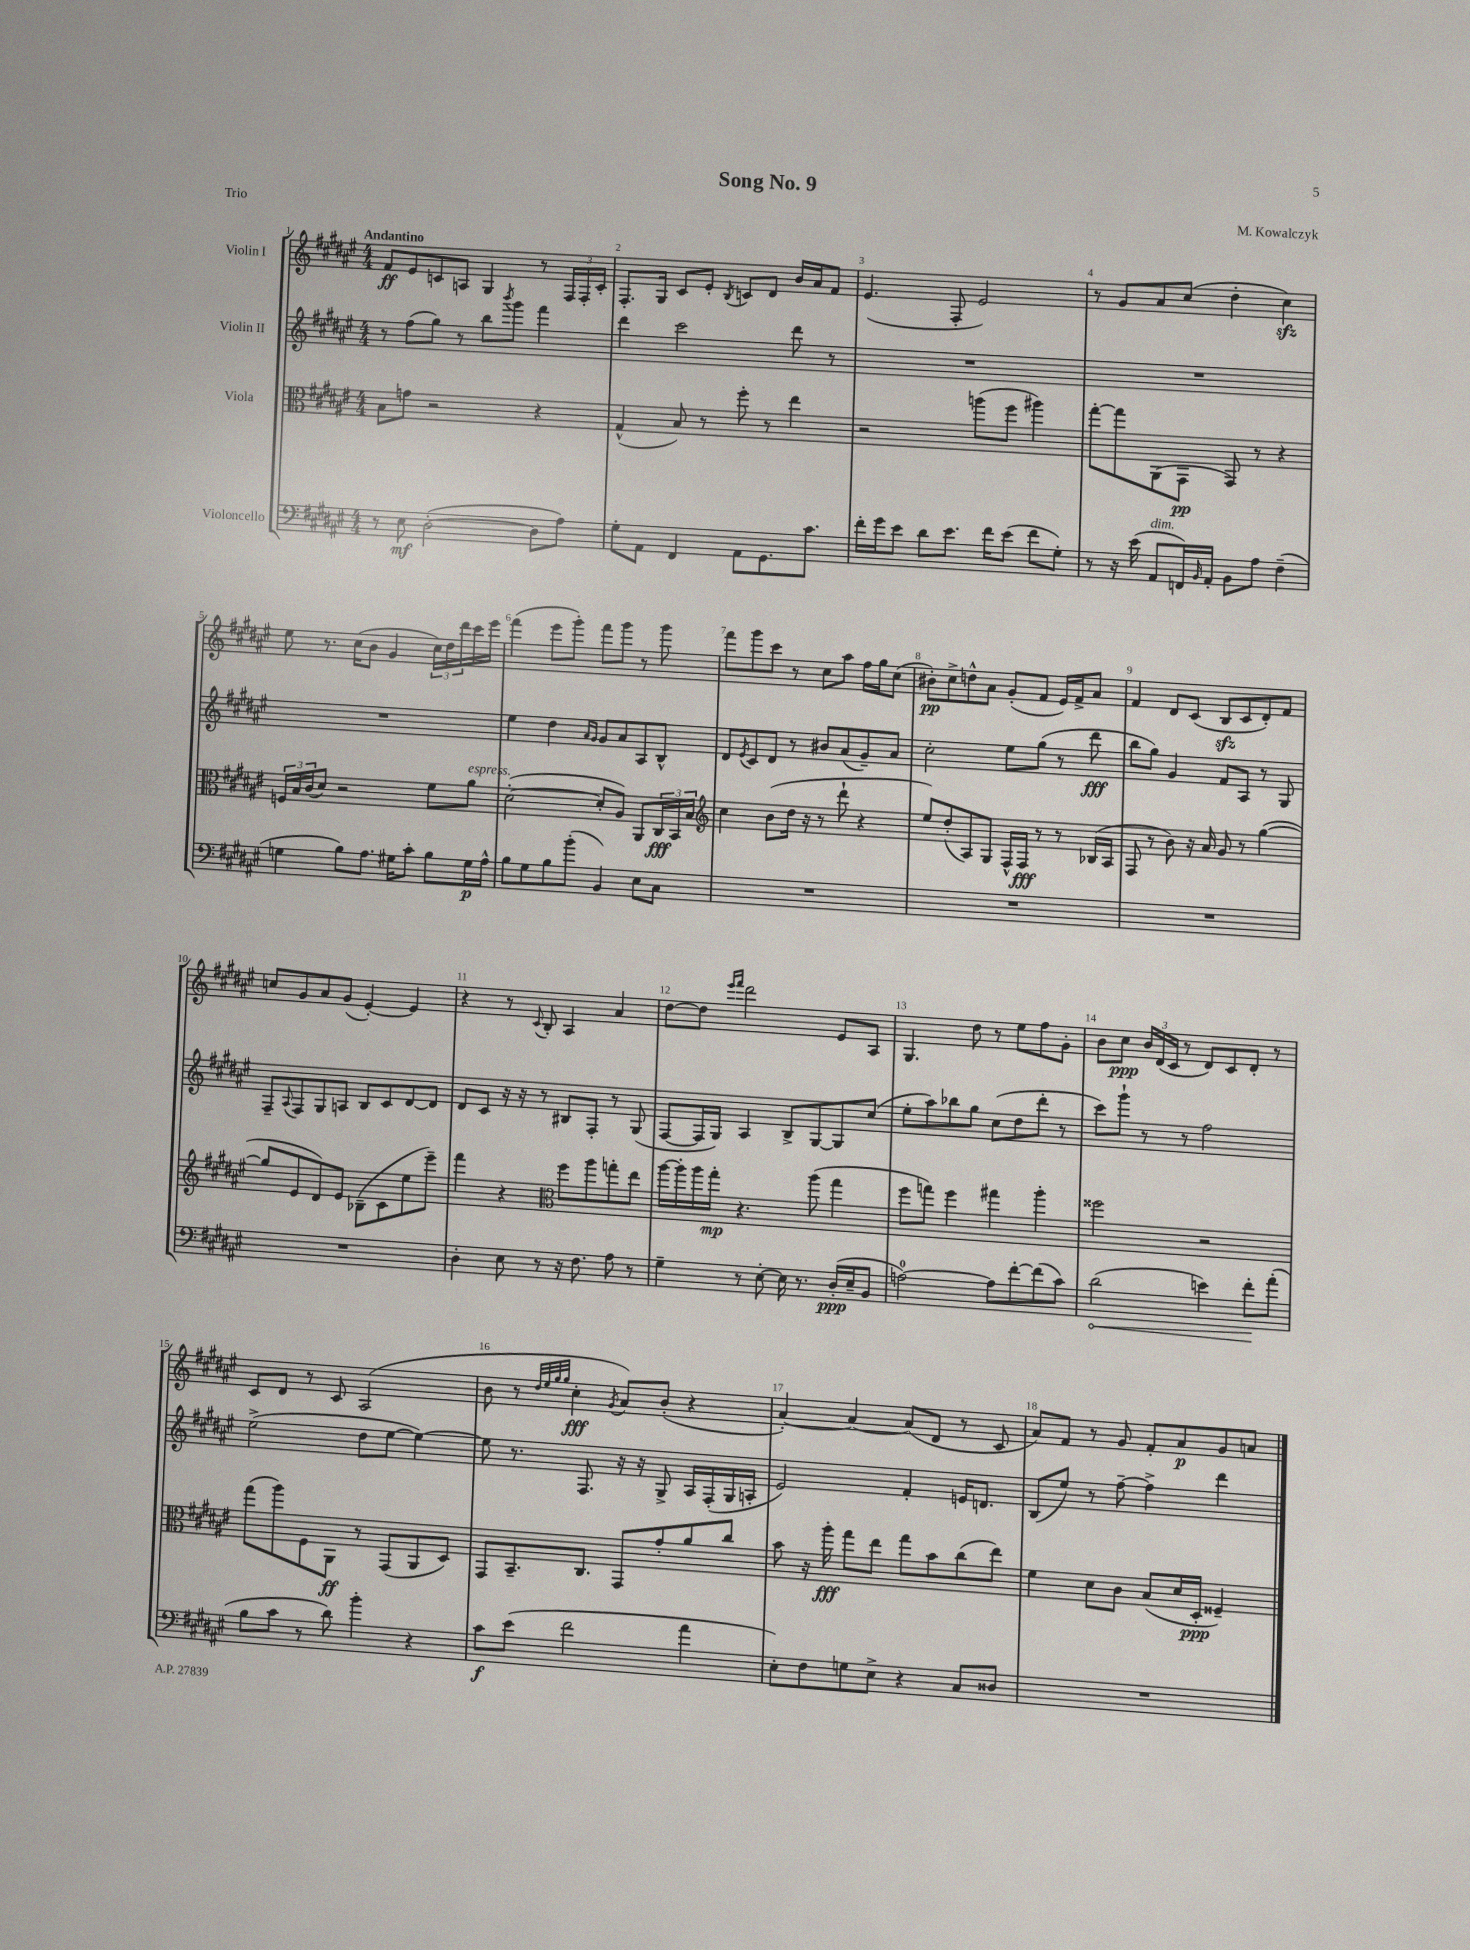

**kern	**dynam	**kern	**dynam	**kern	**dynam	**kern	**dynam
*part4	*part4	*part3	*part3	*part2	*part2	*part1	*part1
*staff4	*staff4	*staff3	*staff3	*staff2	*staff2	*staff1	*staff1
*I"Violoncello	*	*I"Viola	*	*I"Violin II	*	*I"Violin I	*
*clefF4	*	*clefC3	*	*clefG2	*	*clefG2	*
*k[f#c#g#d#a#e#]	*	*k[f#c#g#d#a#e#]	*	*k[f#c#g#d#a#e#]	*	*k[f#c#g#d#a#e#]	*
*M4/4	*	*M4/4	*	*M4/4	*	*M4/4	*
=1	=1	=1	=1	=1	=1	=1	=1
!	!	!	!	!	!	!LO:TX:a:B:t=Andantino	!
8r	.	8B\L	.	8r	.	8f#/L	ff
8E#\	mf	8gn\J	.	(8ff#\L	.	8e#/	.
([2D#'\	.	2r	.	8gg#\J)	.	8cn/	.
.	.	.	.	8r	.	8An/J	.
.	.	.	.	8bb\L	.	4G#/	.
.	.	.	.	8qbbb/	.	.	.
.	.	.	.	8ggg#\J	.	.	.
8D#\L]	.	4r	.	4fff#\	.	8r	.
8A#\J)	.	.	.	.	.	24F#/LL	.
.	.	.	.	.	.	24F#'/	.
.	.	.	.	.	.	24c'/JJ	.
=2	=2	=2	=2	=2	=2	=2	=2
8G#'\L	.	(4G#^^/	.	4ddd#\	.	8.F#'/L	.
8AA#\J	.	.	.	.	.	.	.
.	.	.	.	.	.	16G#/Jk	.
4FF#/	.	8B/)	.	2ccc#\	.	8c#/L	.
.	.	8r	.	.	.	8e#'/J	.
.	.	.	.	.	.	8qB/	.
8AA#\L	.	8ff#'\	.	.	.	8cn/L	.
8.GG#\	.	8r	.	.	.	8d#/J	.
.	.	4ee#\	.	8ddd#\	.	16b/LL	.
8.c#\J	.	.	.	.	.	16a#/J	.
.	.	.	.	8r	.	8f#/J	.
=3	=3	=3	=3	=3	=3	=3	=3
16f#'\LL	.	2r	.	1r	.	(4.e#/	.
16g#\J	.	.	.	.	.	.	.
8e#\J	.	.	.	.	.	.	.
8d#\L	.	.	.	.	.	.	.
8.e#\J	.	.	.	.	.	8F#'/	.
.	.	(8aan\L	.	.	.	2e#/)	.
16f#\KL	.	.	.	.	.	.	.
(8e#\J	.	8ff#\J	.	.	.	.	.
8f#\L	.	4aa#X\)	.	.	.	.	.
8G#'\J)	.	.	.	.	.	.	.
=4	=4	=4	=4	=4	=4	=4	=4
8r	.	[8gg#'\L	.	1r	.	8r	.
16r	.	8gg#\]	.	.	.	8g#/L	.
(16e#\	.	.	.	.	.	.	.
!LO:TX:a:i:t=dim.	!	!	!	!	!	!	!
8AA#/L	.	(8AA#\	.	.	.	8a#/	.
16FFn/L)	.	8GG#\J	pp	.	.	(8cc#/J	.
16qqBB/	.	.	.	.	.	.	.
16AA#'/JJ	.	.	.	.	.	.	.
8BB\L	.	8GG#/)	.	.	.	4dd#'\	.
8A#\J	.	8r	.	.	.	.	.
(4F#~\	.	4r	.	.	.	4cc#zz\)	.
!!LO:LB:g=z
=5	=5	=5	=5	=5	=5	=5	=5
4Gn\	.	24Fn/LL	.	1r	.	8ee#\	.
.	.	24B/	.	.	.	.	.
.	.	(24c#/J	.	.	.	.	.
.	.	8d#/J)	.	.	.	8.r	.
8B\L)	.	2r	.	.	.	.	.
.	.	.	.	.	.	(16cc#\KL	.
8.A#\J	.	.	.	.	.	8b\J	.
.	.	.	.	.	.	4g#/	.
16G#X\KL	.	.	.	.	.	.	.
8c#'\J	.	.	.	.	.	.	.
8B\L	.	8f#\L	.	.	.	24cc#\LL)	.
.	.	.	.	.	.	24dd#\	.
.	.	.	.	.	.	24ddd#\	.
!	!	!LO:TX:a:i:t=espress.	!	!	!	!	!
16G#\L	p	8a#\J	.	.	.	16ccc#\	.
16A#^^\JJ	.	.	.	.	.	16eee#\JJ	.
=6	=6	=6	=6	=6	=6	=6	=6
8B\L	.	([2d#'\	.	4ee#\	.	(4fff#\	.
8G#\	.	.	.	.	.	.	.
8B\	.	.	.	4dd#\	.	8eee#\L	.
(8b'\J	.	.	.	.	.	8ggg#'\J)	.
.	.	.	.	16qqa#/LL	.	.	.
.	.	.	.	16qqg#/JJ	.	.	.
4BB/)	.	8d#'/L]	.	8g#/L	.	8fff#\L	.
.	.	8A#/J)	.	8a#/	.	8ggg#\J	.
8E#\L	.	8AA#/L	.	8A#/	.	8r	.
8C#\J	.	24C#/L	fff	8B^^/J	.	8ggg#\	.
.	.	24BB/	.	.	.	.	.
.	.	24B/JJ	.	.	.	.	.
=7	=7	=7	=7	=7	=7	=7	=7
*	*	*clefG2	*	*	*	*	*
1r	.	4cc#\	.	8d#/L	.	8fff#\L	.
.	.	.	.	8qe#/	.	.	.
.	.	.	.	8c#/	.	8ggg#\	.
.	.	(8b\L	.	8d#/J	.	8ccc#\J	.
.	.	16dd#\Jk	.	8r	.	8r	.
.	.	16r	.	.	.	.	.
.	.	8r	.	8b#X/L	.	8cc#\L	.
.	.	8ddd#`\	.	(8a#/	.	8aa#\J	.
.	.	4r	.	8g#~/)	.	16ff#\LL	.
.	.	.	.	.	.	16gg#\J	.
.	.	.	.	8a#/J	.	(8cc#\J	.
=8	=8	=8	=8	=8	=8	=8	=8
1r	.	8ee#/L)	.	2cc#'\	.	8b#X'\L)	pp
.	.	(8dd#'/	.	.	.	8cc#^\	.
.	.	8A#/)	.	.	.	8ddn^^\	.
.	.	8G#/J	.	.	.	8a#\J	.
.	.	16F#^^/LL	.	8ee#\L	.	(8g#'/L	.
.	.	16F#/JJ	fff	.	.	.	.
.	.	8r	.	(8gg#\J	.	8f#/J	.
.	.	8r	.	8r	.	16e#/LL)	.
.	.	.	.	.	.	16f#^/J	.
.	.	(16B-X/LL	.	8ddd#\	fff	8a#/J	.
.	.	16A#/JJ	.	.	.	.	.
=9	=9	=9	=9	=9	=9	=9	=9
1r	.	8F#/	.	8bb\L	.	4f#/	.
.	.	8r	.	8gg#\J)	.	.	.
.	.	8b\)	.	4g#/	.	8d#/L	.
.	.	16r	.	.	.	(8c#/J	.
.	.	16a#/	.	.	.	.	.
.	.	8g#/	.	8f#/L	.	8Bzz/L	.
.	.	8r	.	8A#/J	.	8c#/	.
.	.	([4gg#\	.	8r	.	8d#'/)	.
.	.	.	.	8G#/	.	8f#/J	.
!!LO:LB:g=z
=10	=10	=10	=10	=10	=10	=10	=10
1r	.	8gg#/L]	.	8F#~/L	.	8ccn/L	.
.	.	.	.	8qqA#/	.	.	.
.	.	8e#/	.	8F#/	.	8g#/	.
.	.	8d#/)	.	8G#/	.	8a#/	.
.	.	8e#/J	.	8An/J	.	(8g#/J	.
.	.	(8B-X~\L	.	8B/L	.	[4e#'/)	.
.	.	8c#\	.	8c#/	.	.	.
.	.	8ee#\	.	[8d#/	.	4e#/]	.
.	.	8eee#~\J)	.	8d#/J]	.	.	.
=11	=11	=11	=11	=11	=11	=11	=11
4D#'\	.	4fff#\	.	8d#/L	.	4r	.
.	.	.	.	8c#/J	.	.	.
8E#\	.	4r	.	16r	.	8r	.
.	.	.	.	16r	.	.	.
.	.	.	.	.	.	8qqc#/	.
8r	.	.	.	8r	.	8B'/	.
*	*	*clefC3	*	*	*	*	*
16r	.	8ff#\L	.	8B#X/L	.	4A#/	.
8.F#\	.	.	.	.	.	.	.
.	.	8aa#\	.	8F#'/J	.	.	.
8A#\	.	8ggn'\	.	8r	.	4a#/	.
8r	.	8ee#\J	.	(8G#/	.	.	.
=12	=12	=12	=12	=12	=12	=12	=12
4G#~\	.	[16aa#\LL	.	[8F#/L	.	[8dd#\L	.
.	.	16aa#'\]	.	.	.	.	.
.	.	16aa#\	.	16F#/L]	.	8dd#\J]	.
.	.	16gg#'\JJ	mp	16G#/JJ)	.	.	.
.	.	.	.	.	.	16qqeee#/LL	.
.	.	.	.	.	.	16qqfff#/JJ	.
8r	.	4.r	.	4A#/	.	2ddd#\	.
[8E#'\	.	.	.	.	.	.	.
16E#\]	.	.	.	8B^/L	.	.	.
8.r	.	.	.	.	.	.	.
.	.	(8aa#\	.	[8G#/	.	.	.
(16D#'/LL	ppp	4gg#\	.	8G#/]	.	8e#/L	.
16E#~/J	.	.	.	.	.	.	.
8BB/J	.	.	.	(8cc#/J	.	8A#/J	.
=13	=13	=13	=13	=13	=13	=13	=13
[2An\)	.	8ff#\L	.	8ee#'\L	.	4.G#/	.
.	.	8ggn\J)	.	8aa#\)	.	.	.
.	.	4ff#\	.	8bb-X\	.	.	.
.	.	.	.	8gg#\J	.	8dd#\	.
8A\L]	.	4gg#X\	.	(8cc#\L	.	8r	.
[8f#'\	.	.	.	8dd#\	.	8ee#\L	.
(8f#\]	.	4aa#'\	.	8ddd#'\J	.	8ff#\	.
8c#\J)	.	.	.	8r	.	8g#'\J	.
=14	=14	=14	=14	=14	=14	=14	=14
!	!LO:HP:b	!	!	!	!	!	!
(2d#\	<	2ff##X\	.	8ccc#\L)	.	8b\L	.
.	.	.	.	8ggg#`\J	.	8cc#\J	ppp
.	.	.	.	8r	.	24b/LL	.
.	.	.	.	.	.	(24d#/	.
.	.	.	.	.	.	24c#/JJ	.
.	.	.	.	8r	.	8r	.
4en\)	.	2r	.	2ff#\	.	8d#/L)	.
.	.	.	.	.	.	8c#/	.
8f#'\L	.	.	.	.	.	8d#'/J	.
(8a#'\J	[	.	.	.	.	8r	.
!!LO:LB:g=z
=15	=15	=15	=15	=15	=15	=15	=15
8B\L	.	(8gg#\L	.	(2ee#^\	.	8c#/L	.
8c#\J	.	8aa#\)	.	.	.	8d#/J	.
8r	.	8F#\	.	.	.	8r	.
8d#\)	.	8AA#\J	ff	.	.	8c#/	.
4b'\	.	8r	.	8dd#\L	.	(2A#/	.
.	.	(8GG#/L	.	[8ee#\J	.	.	.
4r	.	8AA#/	.	4ee#\_)	.	.	.
.	.	8D#/J)	.	.	.	.	.
=16	=16	=16	=16	=16	=16	=16	=16
8c#\L	f	8GG#/L	.	8ee#\]	.	8b\	.
(8e#\J	.	8.BB~/	.	8.r	.	8r	.
.	.	.	.	.	.	32qqdd#/LLL	.
.	.	.	.	.	.	32qqee#/	.
.	.	.	.	.	.	32qqgg#/	.
.	.	.	.	.	.	32qqgg#/JJJ	.
2f#\	.	.	.	.	.	4cc#'\	fff
.	.	8.C#/J	.	8.F#/	.	.	.
.	.	.	.	.	.	8qg#/	.
.	.	8GG#/L	.	16r	.	8a#/L)	.
.	.	.	.	16r	.	.	.
.	.	8g#'/	.	8G#^/	.	(8b'/J	.
4a#\	.	8a#/	.	16A#/LL	.	4r	.
.	.	.	.	(16F#'/	.	.	.
.	.	8cc#/J	.	16G#/	.	.	.
.	.	.	.	16An'/JJ	.	.	.
=17	=17	=17	=17	=17	=17	=17	=17
8E#'\L)	.	8b\	.	2e#/)	.	[4a#'/)	.
8F#\	.	16r	.	.	.	.	.
.	.	16aa#'\	fff	.	.	.	.
8Gn\	.	8gg#\L	.	.	.	4a#/_	.
8E#^\J	.	8ee#\J	.	.	.	.	.
4r	.	8gg#\L	.	4f#'/	.	(8a#/L]	.
.	.	8b\	.	.	.	8d#/J	.
8C#/L	.	(8cc#\	.	16en/KL	.	8r	.
.	.	.	.	8.dn/J	.	.	.
8D##X/J	.	8ee#\J)	.	.	.	8c#/	.
=18	=18	=18	=18	=18	=18	=18	=18
1r	.	4f#\	.	(8B/L	.	8a#/L)	.
.	.	.	.	8ee#/J)	.	8f#/J	.
.	.	8d#\L	.	8r	.	8r	.
.	.	8c#\J	.	[8ff#~\	.	8g#/	.
.	.	(8B/L	.	4ff#^\]	.	8f#'/L	.
.	.	16d#/L	.	.	.	8a#/	p
.	.	16D#'/JJ	ppp	.	.	.	.
.	.	4F##X~/)	.	4ddd#\	.	8g#/	.
.	.	.	.	.	.	8an/J	.
==	==	==	==	==	==	==	==
*-	*-	*-	*-	*-	*-	*-	*-
